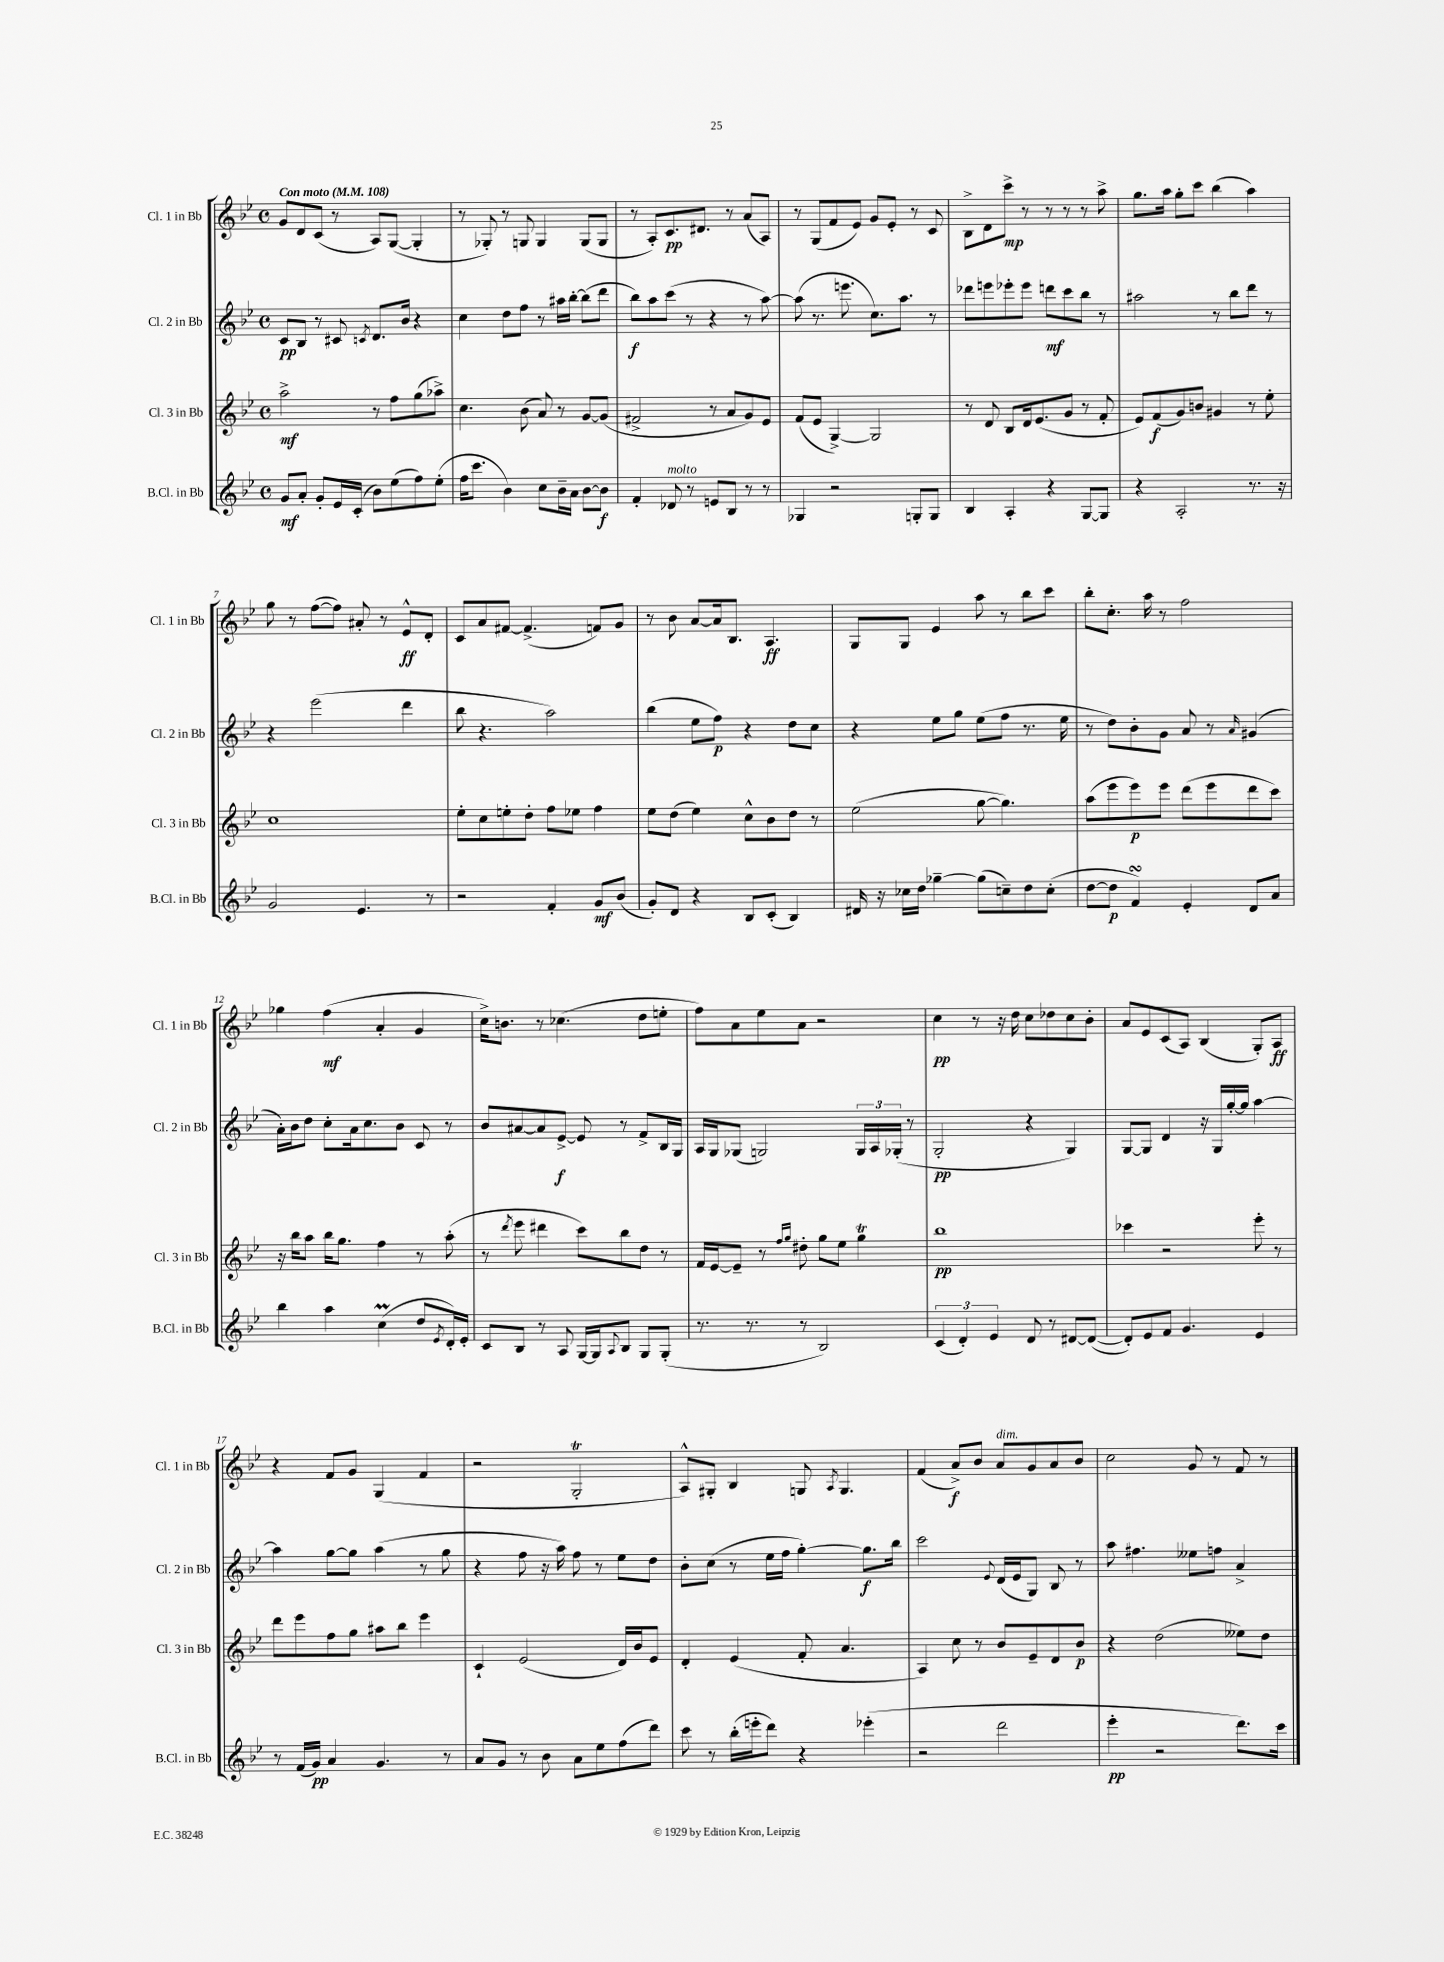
<<
\new StaffGroup <<
\new Staff = "s0" \with { instrumentName = "Cl. 1 in Bb" shortInstrumentName = "Cl. 1 in Bb" } {
    \clef treble \key bes \major \defaultTimeSignature \time 4/4 \tempo "Con moto" 4 = 108
    g'8 d'8 c'8( r8 a8) g8~( g4-. |
    r8 ges8-.) r8 g8 g4 g8( g8 |
    r8 a8-.) c'8.\pp dis'8. r8 a'8( a8) |
    r8 g8( f'8 ees'8) g'8 ees'8-. r8 c'8 |
    bes8-> d'8 c'''8->\mp r8 r8 r8 r8 a''8-> |
    g''8. a''16 g''8-. c'''8 bes''4( a''4) |
    g''8 r8 f''8~( f''8) ais'8-. r8 ees'8-^\ff d'8-. |
    c'8 a'8 fis'8~ fis'4.->( f'8) g'8 |
    r8 bes'8 a'8~ a'16 bes8. a4.\ff |
    g8 g8 ees'4 a''8 r8 bes''8 c'''8 |
    bes''8-. c''8.-. a''16 r8 f''2 |
    ges''4 f''4\mf( a'4-. g'4 |
    c''16->) b'8. r8 ces''4.( d''8 e''8-. |
    f''8) a'8 ees''8 a'8 r2 |
    c''4\pp r8 r16 d''16 c''8 des''8 c''8 bes'8-. |
    a'8 ees'8 c'8( a8) bes4( g8-.) a8\ff |
    r4 f'8 g'8 g4( f'4 |
    r2 g2-.\trill |
    a8-^) gis8-. bes4 g8 \acciaccatura { a8 } g4. |
    f'4( a'8->\f) bes'8 a'8^\markup { \italic "dim." } g'8 a'8 bes'8 |
    c''2 g'8 r8 f'8 r8 \bar "|." |
}
\new Staff = "s1" \with { instrumentName = "Cl. 2 in Bb" shortInstrumentName = "Cl. 2 in Bb" } {
    \clef treble \key bes \major \defaultTimeSignature \time 4/4
    c'8\pp bes8 r8 cis'8 \acciaccatura { c'8 } d'8. bes'16 r4 |
    c''4 d''8 f''8 r8 ais''16 bes''16~-. bes''8( d'''8 |
    bes''8\f) a''8 c'''8( r8 r4 r8 a''8~) |
    a''8( r8. e'''8. c''8.) a''8. r8 |
    des'''8 e'''8 ees'''8-. ees'''8 d'''8\mf c'''8 bes''8 r8 |
    ais''2 r8 bes''8 d'''8 r8 |
    r4 ees'''2( d'''4 |
    bes''8 r4. a''2) |
    bes''4( ees''8 f''8\p) r4 d''8 c''8 |
    r4 ees''8 g''8 ees''8( f''8 r8. ees''16 |
    r8 d''8) bes'8-. g'8 a'8 r8 \grace { a'16 } gis'4( |
    a'16-.) bes'16 d''8 c''8-. a'16 c''8. bes'8 c'8 r8 |
    bes'8 ais'8~ ais'8 ees'8~->\f ees'8 r8 f'8-> bes16 g16 |
    a16 g16 ges8( g2) \tuplet 3/2 { g16 a16 ges16-.( } r8 |
    g2-.\pp r4 g4) |
    g8~ g8 d'4 r16 g16 g''16~-. g''16 a''4~ |
    a''4 g''8~ g''8 a''4( r8 g''8 |
    r4 f''8 r16 a''16) f''8 r8 ees''8 d''8 |
    bes'8-. c''8( r8 ees''16 f''16 g''4~-.) g''8.\f bes''16 |
    c'''2 \appoggiatura { ees'8 } d'16( ees'16 g8) bes8 r8 |
    a''8 fis''4. eeses''8 f''8 a'4-> \bar "|." |
}
\new Staff = "s2" \with { instrumentName = "Cl. 3 in Bb" shortInstrumentName = "Cl. 3 in Bb" } {
    \clef treble \key bes \major \defaultTimeSignature \time 4/4
    a''2->\mf r8 f''8 g''8( aes''8->) |
    c''4. bes'8( a'8) r8 g'8~ g'8( |
    fis'2-> r8 a'8 g'8) ees'8 |
    f'8( ees'8 g4~->) g2 |
    r8 d'8 bes8 d'16 ees'8.( g'8 r8 f'8-. |
    ees'8) f'8\f( g'8) b'8 gis'4 r8 ees''8-. |
    c''1 |
    ees''8-. c''8 e''8-. d''8-. f''8 ees''8 f''4 |
    ees''8 d''8( ees''4) c''8-^ bes'8 d''8 r8 |
    ees''2( g''8~ g''4.) |
    a''8( ees'''8 ees'''8\p) ees'''8 d'''8( ees'''8 d'''8 c'''8) |
    r16 bes''16 a''8 bes''16 g''8. f''4 r8 a''8-.( |
    r8 \acciaccatura { d'''8 } ees'''8 dis'''4 c'''8) bes''8 d''8 r8 |
    f'16 ees'16~ ees'8-- r8 \grace { f''16 g''16 } dis''8-. g''8 ees''8 g''4\trill |
    bes''1\pp |
    ces'''4 r2 ees'''8-. r8 |
    d'''8 ees'''8 f''8 g''8 ais''8 bes''8 ees'''4 |
    c'4-! ees'2( d'16) bes'16 ees'8 |
    d'4-. ees'4( f'8-. a'4. |
    a4) c''8 r8 bes'8 ees'8-- d'8 bes'8\p |
    r4 d''2( eeses''8) d''8 \bar "|." |
}
\new Staff = "s3" \with { instrumentName = "B.Cl. in Bb" shortInstrumentName = "B.Cl. in Bb" } {
    \clef treble \key bes \major \defaultTimeSignature \time 4/4
    g'8\mf a'8-. g'8-. ees'16 c'16-.( bes'8) ees''8( f''8) ees''8-.( |
    f''16 c'''8. bes'4) c''8 bes'16-- a'16 bes'8~ bes'8\f |
    f'4-. des'8^\markup { \italic "molto" } r8 e'8 bes8 r8 r8 |
    ges4 r2 g8-. g8 |
    bes4 a4-. r4 g8~ g8 |
    r4 a2-. r8. r16 |
    g'2 ees'4. r8 |
    r2 f'4-. g'8\mf bes'8( |
    g'8-.) d'8 r4 bes8 c'8-.( bes4) |
    dis'16 r16 ces''16 d''16 ges''4~-- ges''8( c''8--) d''8 c''8-.( |
    d''8~ d''8\p f'4\turn) ees'4-. d'8 a'8 |
    bes''4 a''4 c''4\prall( d''8 \acciaccatura { ees'8 } d'16-.) ees'16-. |
    c'8 bes8 r8 a8 g16~ g16 \appoggiatura { a8 } bes8 g8 g8-.( |
    r8. r8. r8 bes2) |
    \tuplet 3/2 { c'4( d'4-.) ees'4 } d'8 r8 dis'8~ dis'8~( |
    dis'8-.) ees'8 f'8 g'4. ees'4 |
    r8 f'16( g'16\pp) a'4 g'4. r8 |
    a'8 g'8 r8 bes'8 a'8 ees''8 f''8( d'''8) |
    c'''8 r8 bes''16-.( e'''16-. d'''8) r4 ees'''4-.( |
    r2 d'''2 |
    ees'''4-.\pp r2 d'''8.) c'''16 \bar "|." |
}
>>
>>
